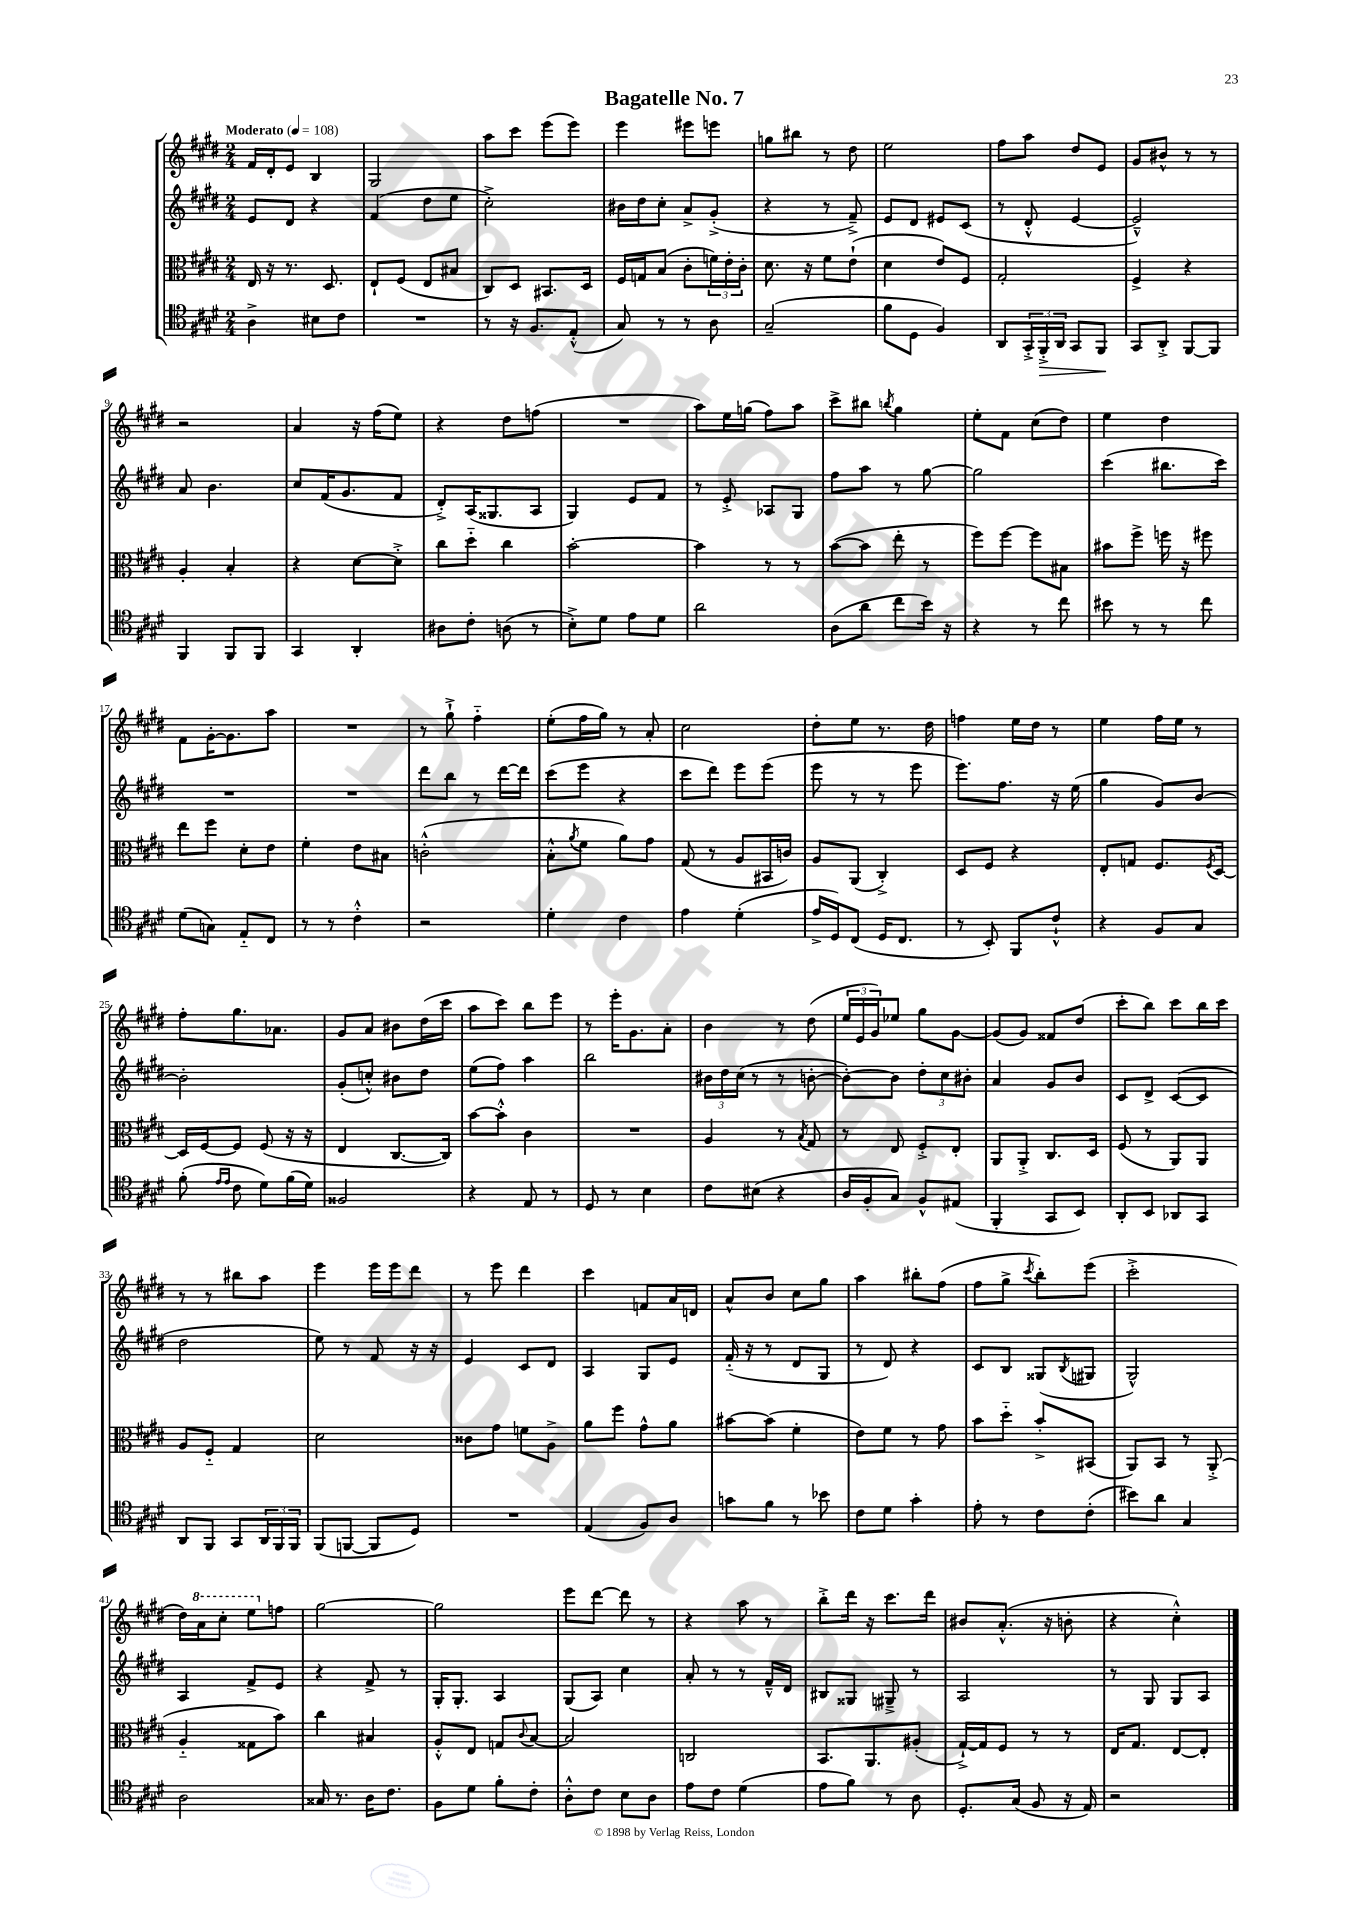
\header { title = "Bagatelle No. 7" }
<<
\new StaffGroup <<
\new Staff = "s0" {
    \clef treble \key e \major \numericTimeSignature \time 2/4 \tempo "Moderato" 4 = 108
    fis'16 dis'16-. e'8 b4 |
    gis2 |
    a''8 cis'''8 e'''8( e'''8) |
    e'''4 eis'''8 e'''8 |
    g''8 bis''8 r8 dis''8 |
    e''2 |
    fis''8 a''8 dis''8 e'8 |
    gis'8 bis'8-^ r8 r8 |
    r2 |
    a'4 r16 fis''16( e''8) |
    r4 dis''8 f''8( |
    R2 |
    a''8) e''16 g''16( fis''8) a''8 |
    cis'''8-> bis''8 \acciaccatura { b''8 } gis''4 |
    e''8-. fis'8 cis''8( dis''8) |
    e''4 dis''4 |
    fis'8 gis'16~-. gis'8. a''8 |
    R2 |
    r8 gis''8-!-> fis''4-_ |
    e''8-.( fis''16 gis''16) r8 a'8-. |
    cis''2 |
    dis''8-. e''8 r8. dis''16 |
    f''4 e''16 dis''16 r8 |
    e''4 fis''16 e''16 r8 |
    fis''8-. gis''8. aes'8. |
    gis'8 a'8 bis'8 dis''16( cis'''16 |
    a''8 cis'''8) b''8 e'''8 |
    r8 e'''16-. gis'8. a'8-. |
    b'4 r8 dis''8( |
    \tuplet 3/2 { e''16 e'16 gis'16) } ees''8 gis''8 gis'8~ |
    gis'8( gis'8) fisis'8 dis''8( |
    cis'''8-. b''8) cis'''8 b''16 cis'''16 |
    r8 r8 bis''8 a''8 |
    e'''4 e'''16 e'''16 dis'''8 |
    r8 e'''8 dis'''4 |
    cis'''4 f'8 a'16 d'16 |
    a'8-^ b'8 cis''8 gis''8 |
    a''4 bis''8-. fis''8( |
    fis''8 gis''8-> \acciaccatura { cis'''8 } b''8-.) e'''8( |
    cis'''2-.-> |
    dis''16) \ottava #1 a''16 cis'''8-. e'''8 \ottava #0 f''8 |
    gis''2~ |
    gis''2 |
    e'''8 dis'''8~ dis'''8 r8 |
    r4 a''8 r8 |
    b''8-.-> dis'''16 r16 cis'''8. dis'''16 |
    bis'8 a'8.-.-^( r16 b'8-. |
    r4 cis''4-.-^) \bar "|." |
}
\new Staff = "s1" {
    \clef treble \key e \major \numericTimeSignature \time 2/4
    e'8 dis'8 r4 |
    fis'4( dis''8 e''8 |
    cis''2-.->) |
    bis'16 dis''16 cis''8-. a'8-> gis'8-.->( |
    r4 r8 fis'8--->) |
    e'8 dis'8 eis'8 cis'8( |
    r8 dis'8-.-^ e'4~ |
    e'2---^) |
    a'8 b'4. |
    cis''8 fis'16( gis'8. fis'8 |
    dis'8-.->) a16( gisis8. a8 |
    gis4) e'8 fis'8 |
    r8 e'8-.-> aes8 gis8 |
    fis''8 a''8 r8 gis''8~ |
    gis''2 |
    cis'''4( bis''8. cis'''16) |
    R2 |
    R2 |
    dis'''8 b''8 r8 dis'''16~ dis'''16 |
    cis'''8( e'''8 r4 |
    cis'''8 dis'''8) e'''8 e'''8( |
    e'''8 r8 r8 e'''8 |
    e'''8.) fis''8. r16 e''16( |
    gis''4 gis'8) b'8~ |
    b'2-. |
    gis'8-.( c''8-.-^) bis'8 dis''8 |
    e''8( fis''8) a''4 |
    b''2 |
    \tuplet 3/2 { bis'16 dis''16 cis''16( } r8 r8 b'8~-. |
    b'8~-.) b'8 \tuplet 3/2 { dis''8-. cis''8 bis'8-. } |
    a'4 gis'8 b'8 |
    cis'8 dis'8-> cis'8~( cis'8 |
    dis''2 |
    e''8) r8 fis'8 r16 r16 |
    e'4 cis'8 dis'8 |
    a4 gis8 e'8 |
    fis'16-_( r16 r8 dis'8 gis8 |
    r8 dis'8) r4 |
    cis'8 b8 gisis8( \acciaccatura { b8 } gis8 |
    gis2-^) |
    a4 fis'8-> e'8 |
    r4 fis'8-> r8 |
    gis16-. gis8.-. a4 |
    gis8( a8) cis''4 |
    a'8-. r8 r8 fis'16---^ dis'16 |
    bis8 gisis8 gis8---> r8 |
    a2 |
    r8 gis8 gis8 a8 \bar "|." |
}
\new Staff = "s2" {
    \clef alto \key e \major \numericTimeSignature \time 2/4
    e16 r16 r8. dis8. |
    e8-! fis8( e8 bis8 |
    cis8) dis8 bis,8. dis16 |
    fis16 g16 b8( cis'8-. \tuplet 3/2 { f'16) e'16-. cis'16-. } |
    dis'8. r16 fis'8 e'8-!( |
    dis'4 e'8) fis8 |
    gis2-. |
    fis4-> r4 |
    a4-. b4-. |
    r4 dis'8~ dis'8-.-> |
    cis''8 dis''8-_ cis''4 |
    b'2~-. |
    b'4 r8 r8 |
    b'8~( b'8 e''8-. r8 |
    fis''8) fis''8~ fis''8 bis8 |
    bis'8 fis''8-> f''16 r16 fis''8 |
    e''8 fis''8 dis'8-. e'8 |
    fis'4-. e'8 bis8 |
    c'2-.-^( |
    b8-.-^ \acciaccatura { a'8 } fis'8 a'8) gis'8 |
    gis8( r8 a8 bis,16 c'16) |
    a8 a,8( cis4-.->) |
    dis8 fis8 r4 |
    e8-. g8 fis8. \acciaccatura { fis8 } dis16~ |
    dis16 fis16~ fis8 fis8( r16 r16 |
    e4 cis8.~ cis16) |
    b'8~ b'8-.-^ cis'4 |
    R2 |
    a4 r8 \acciaccatura { b8 } gis8 |
    r8 e8 fis8-.-> e8-. |
    a,8 a,8-.-> cis8. dis16 |
    fis8( r8 a,8) a,8 |
    a8 fis8-_ gis4 |
    dis'2 |
    cisis'8 gis'8 f'8 a8-> |
    a'8 fis''8 gis'8-^ a'8 |
    bis'8~ bis'8( fis'4-. |
    e'8) fis'8 r8 gis'8 |
    b'8 dis''8-_ b'8-.-> bis,8( |
    a,8) b,8 r8 a,8-.->( |
    a4-_ gisis8 b'8) |
    cis''4 bis4 |
    a8-.-^ e8 g8 \appoggiatura { cis'8 } b8~ |
    b2 |
    c2 |
    b,8. a,8. ais8-.( |
    gis16~-!->) gis16 fis8 r8 r8 |
    e16 gis8. e8~ e8-. \bar "|." |
}
\new Staff = "s3" {
    \clef tenor \key e \major \numericTimeSignature \time 2/4
    a4-> bis8 cis'8 |
    R2 |
    r8 r16 fis8. e8-.-^( |
    gis8) r8 r8 a8 |
    gis2--( |
    fis'8 dis8 fis4) |
    a,8 \tuplet 3/2 { gis,16-.-> fis,16-.->\> a,16 } gis,8 fis,8\! |
    gis,8 a,8-.-> fis,8~ fis,8 |
    fis,4 fis,8 fis,8 |
    gis,4 a,4-. |
    ais8 cis'8-. a8( r8 |
    b8-.->) dis'8 e'8 dis'8 |
    a'2 |
    a8( a'8 cis''8 b'16) r16 |
    r4 r8 cis''8 |
    bis'8 r8 r8 cis''8 |
    dis'8( g8) e8-_ cis8 |
    r8 r8 cis'4-.-^ |
    r2 |
    dis'4-. cis'4 |
    e'4 dis'4-.( |
    e'16-> dis16) cis8( dis16 cis8. |
    r8 b,8-.) fis,8 cis'8-!-^ |
    r4 fis8 gis8 |
    fis'8-.( \grace { e'16 e'16 } cis'8 dis'8) fis'16( dis'16) |
    fisis2 |
    r4 e8 r8 |
    dis8 r8 b4 |
    cis'8 bis8( r4 |
    a16 fis16-. gis8) fis8-^ eis8( |
    fis,4-. gis,8 b,8) |
    a,8-. b,8 aes,8 gis,8 |
    a,8 fis,8 gis,8 \tuplet 3/2 { a,16 fis,16 fis,16 } |
    fis,8( f,8~ f,8 dis8) |
    R2 |
    e4( fis8) a8 |
    g'8 fis'8 r8 bes'8 |
    cis'8 dis'8 gis'4-. |
    e'8-. r8 cis'8 cis'8-.( |
    bis'8) a'8 gis4 |
    a2 |
    gisis16 r8. a16 cis'8. |
    fis8 dis'8 fis'8-. cis'8-. |
    a8-.-^ cis'8 b8 a8 |
    e'8 cis'8 dis'4( |
    e'8 fis'8) r8 a8 |
    dis8.-. gis16( fis8 r16 e16) |
    r2 \bar "|." |
}
>>
>>
